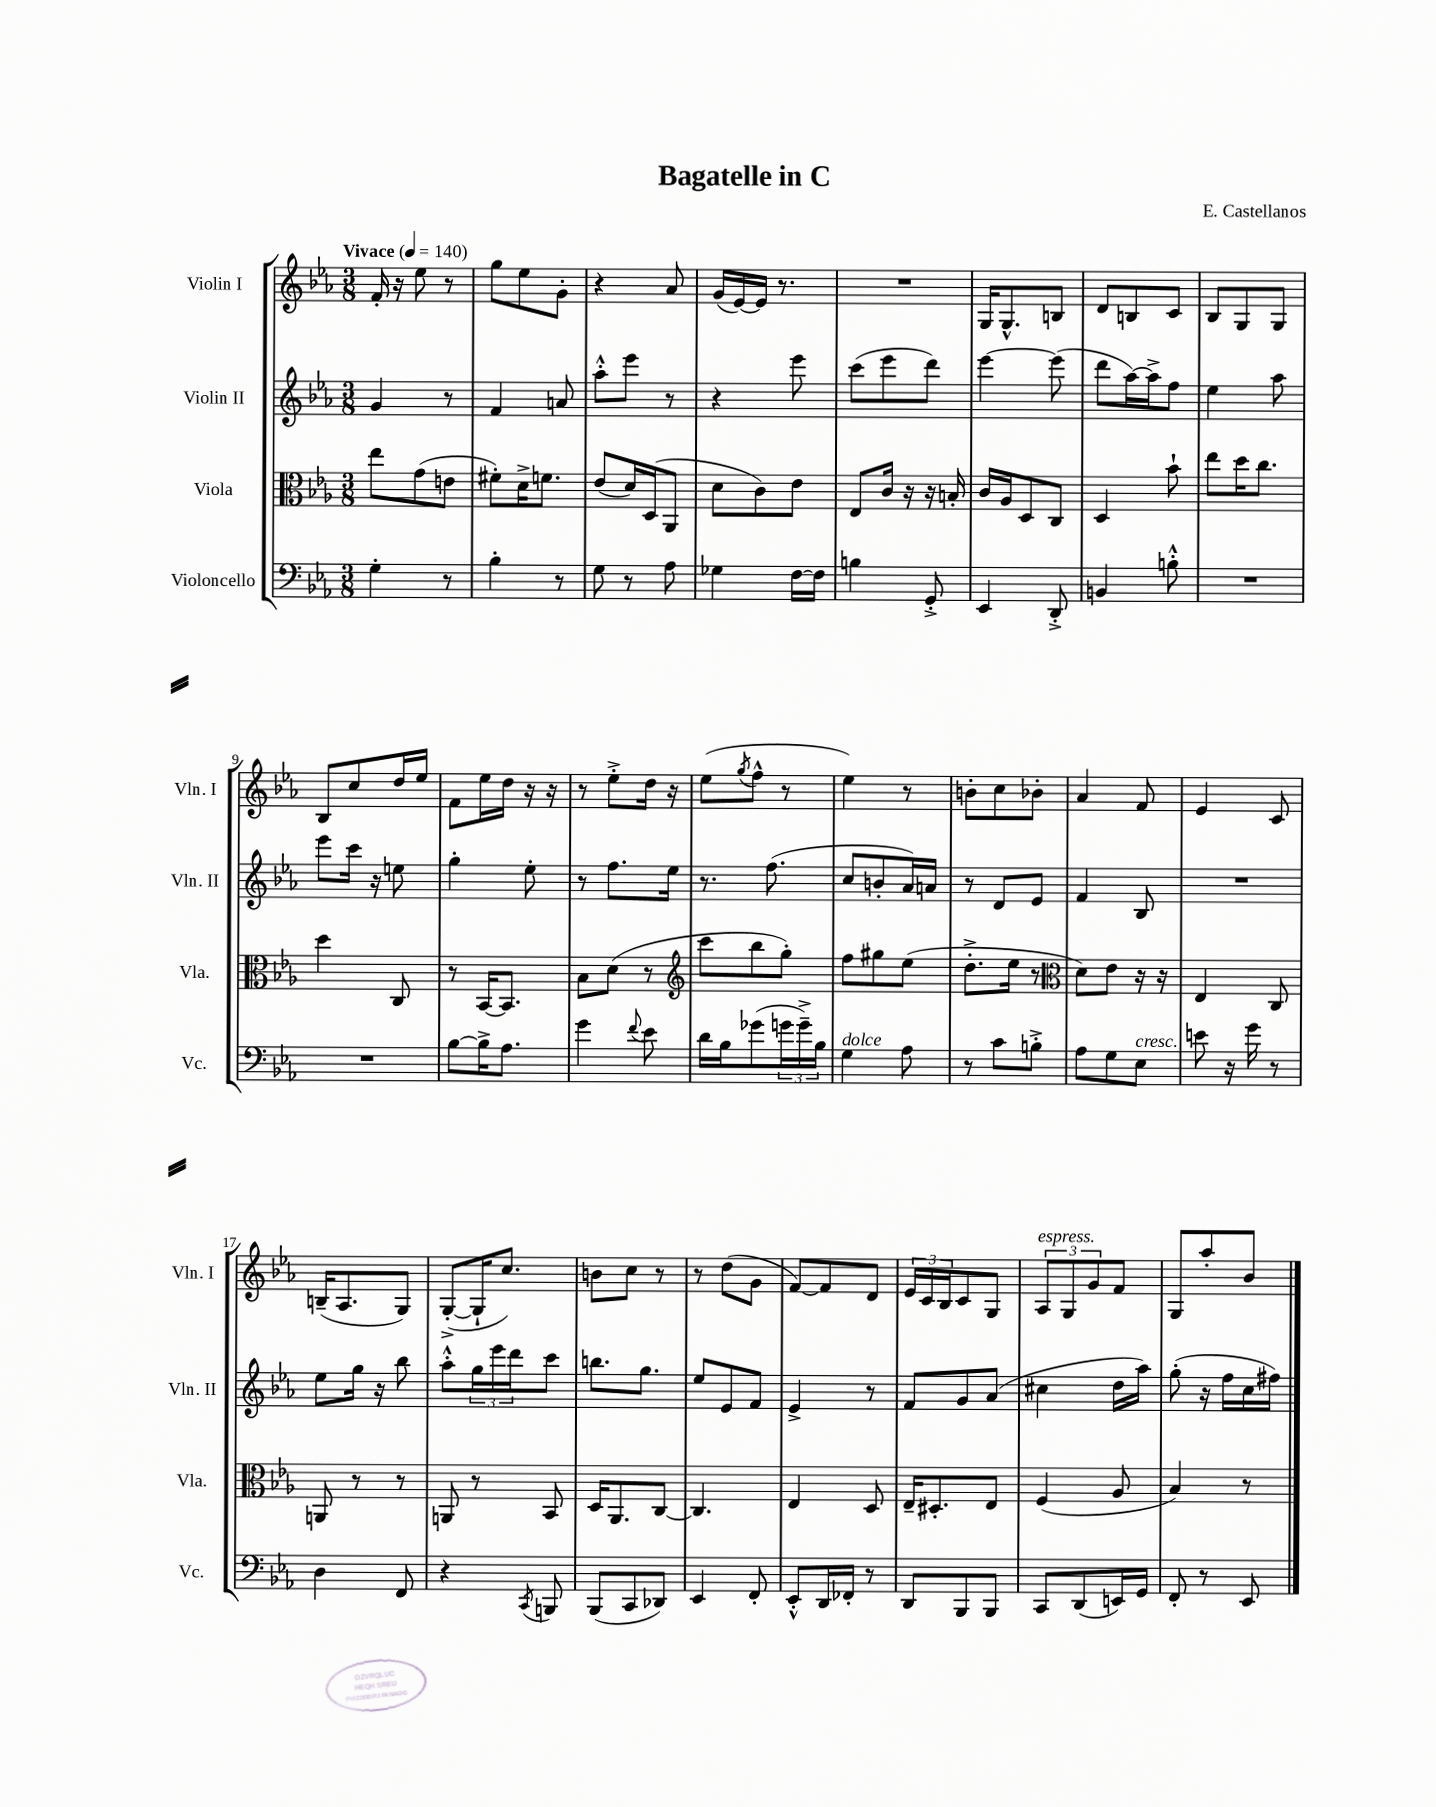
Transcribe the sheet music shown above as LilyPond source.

\header { title = "Bagatelle in C" composer = "E. Castellanos" }
<<
\new StaffGroup <<
\new Staff = "s0" \with { instrumentName = "Violin I" shortInstrumentName = "Vln. I" } {
    \clef treble \key ees \major \numericTimeSignature \time 3/8 \tempo "Vivace" 4 = 140
    f'16-. r16 ees''8 r8 |
    g''8 ees''8 g'8-. |
    r4 aes'8 |
    g'16( ees'16~) ees'16 r8. |
    R4. |
    g16 g8.-^ b8 |
    d'8 b8 c'8 |
    bes8 g8 g8 |
    bes8 c''8 d''16 ees''16 |
    f'8 ees''16 d''16 r16 r16 |
    r8 ees''8-.-> d''16 r16 |
    ees''8( \acciaccatura { g''8 } f''8-^ r8 |
    ees''4) r8 |
    b'8-. c''8 bes'8-. |
    aes'4 f'8 |
    ees'4 c'8 |
    b16--( aes8. g8) |
    g8~-.->( g16-! c''8.) |
    b'8 c''8 r8 |
    r8 d''8( g'8 |
    f'8~) f'8 d'8 |
    \tuplet 3/2 { ees'16 c'16 bes16 } c'8 g8 |
    \tuplet 3/2 { aes8^\markup { \italic "espress." } g8 g'8 } f'8 |
    g8 aes''8-. bes'8 \bar "|." |
}
\new Staff = "s1" \with { instrumentName = "Violin II" shortInstrumentName = "Vln. II" } {
    \clef treble \key ees \major \numericTimeSignature \time 3/8
    g'4 r8 |
    f'4 a'8 |
    aes''8-.-^ ees'''8 r8 |
    r4 ees'''8 |
    c'''8( ees'''8 d'''8) |
    ees'''4~ ees'''8( |
    d'''8 aes''16~) aes''16-> f''8 |
    ees''4 aes''8 |
    ees'''8 c'''16 r16 e''8 |
    g''4-. ees''8-. |
    r8 f''8. ees''16 |
    r8. f''8.( |
    c''8 b'8-. aes'16) a'16 |
    r8 d'8 ees'8 |
    f'4 bes8 |
    R4. |
    ees''8 g''16 r16 bes''8 |
    aes''8-.-^ \tuplet 3/2 { g''16 ees'''16 d'''16 } c'''8 |
    b''8. g''8. |
    ees''8 ees'8 f'8 |
    ees'4-> r8 |
    f'8 g'8 aes'8( |
    cis''4 d''16 aes''16) |
    g''8-.( r16 f''16 c''16 fis''16) \bar "|." |
}
\new Staff = "s2" \with { instrumentName = "Viola" shortInstrumentName = "Vla." } {
    \clef alto \key ees \major \numericTimeSignature \time 3/8
    ees''8 g'8( e'8 |
    fis'8-.) d'16-> f'8. |
    ees'8( d'16) d16( aes,8 |
    d'8 c'8) ees'8 |
    ees8 c'16 r16 r16 b16-. |
    c'16 aes16 d8 c8 |
    d4 bes'8-! |
    ees''8 d''16 c''8. |
    d''4 c8 |
    r8 bes,16~ bes,8. |
    bes8 d'8( r8 |
    \clef treble c'''8 bes''8 g''8-.) |
    f''8 gis''8 ees''8( |
    d''8.-.-> ees''16 r8 |
    \clef alto d'8) ees'8 r16 r16 |
    ees4 c8 |
    a,8 r8 r8 |
    a,8 r8 bes,8 |
    d16 aes,8. c8~ |
    c4. |
    ees4 d8 |
    ees16-- dis8.-. ees8 |
    f4( aes8 |
    bes4) r8 \bar "|." |
}
\new Staff = "s3" \with { instrumentName = "Violoncello" shortInstrumentName = "Vc." } {
    \clef bass \key ees \major \numericTimeSignature \time 3/8
    g4-. r8 |
    bes4-. r8 |
    g8 r8 aes8 |
    ges4 f16~ f16 |
    b4 g,8-.-> |
    ees,4 d,8-.-> |
    b,4 b8-.-^ |
    R4. |
    R4. |
    bes8~ bes16-> aes8. |
    g'4 \appoggiatura { f'8 } ees'8 |
    d'16 bes16 ges'8( \tuplet 3/2 { g'16 g'16--->) bes16 } |
    g4^\markup { \italic "dolce" } aes8 |
    r8 c'8 b8-.-> |
    aes8 g8 ees8^\markup { \italic "cresc." } |
    e'8 r16 g'16 r8 |
    d4 f,8 |
    r4 \acciaccatura { c,8 } b,,8 |
    bes,,8( c,8 des,8) |
    ees,4 f,8-. |
    ees,8-.-^ d,16 fes,16-. r8 |
    d,8 bes,,8 bes,,8 |
    c,8 d,8( e,16) g,16 |
    f,8-. r8 ees,8 \bar "|." |
}
>>
>>
